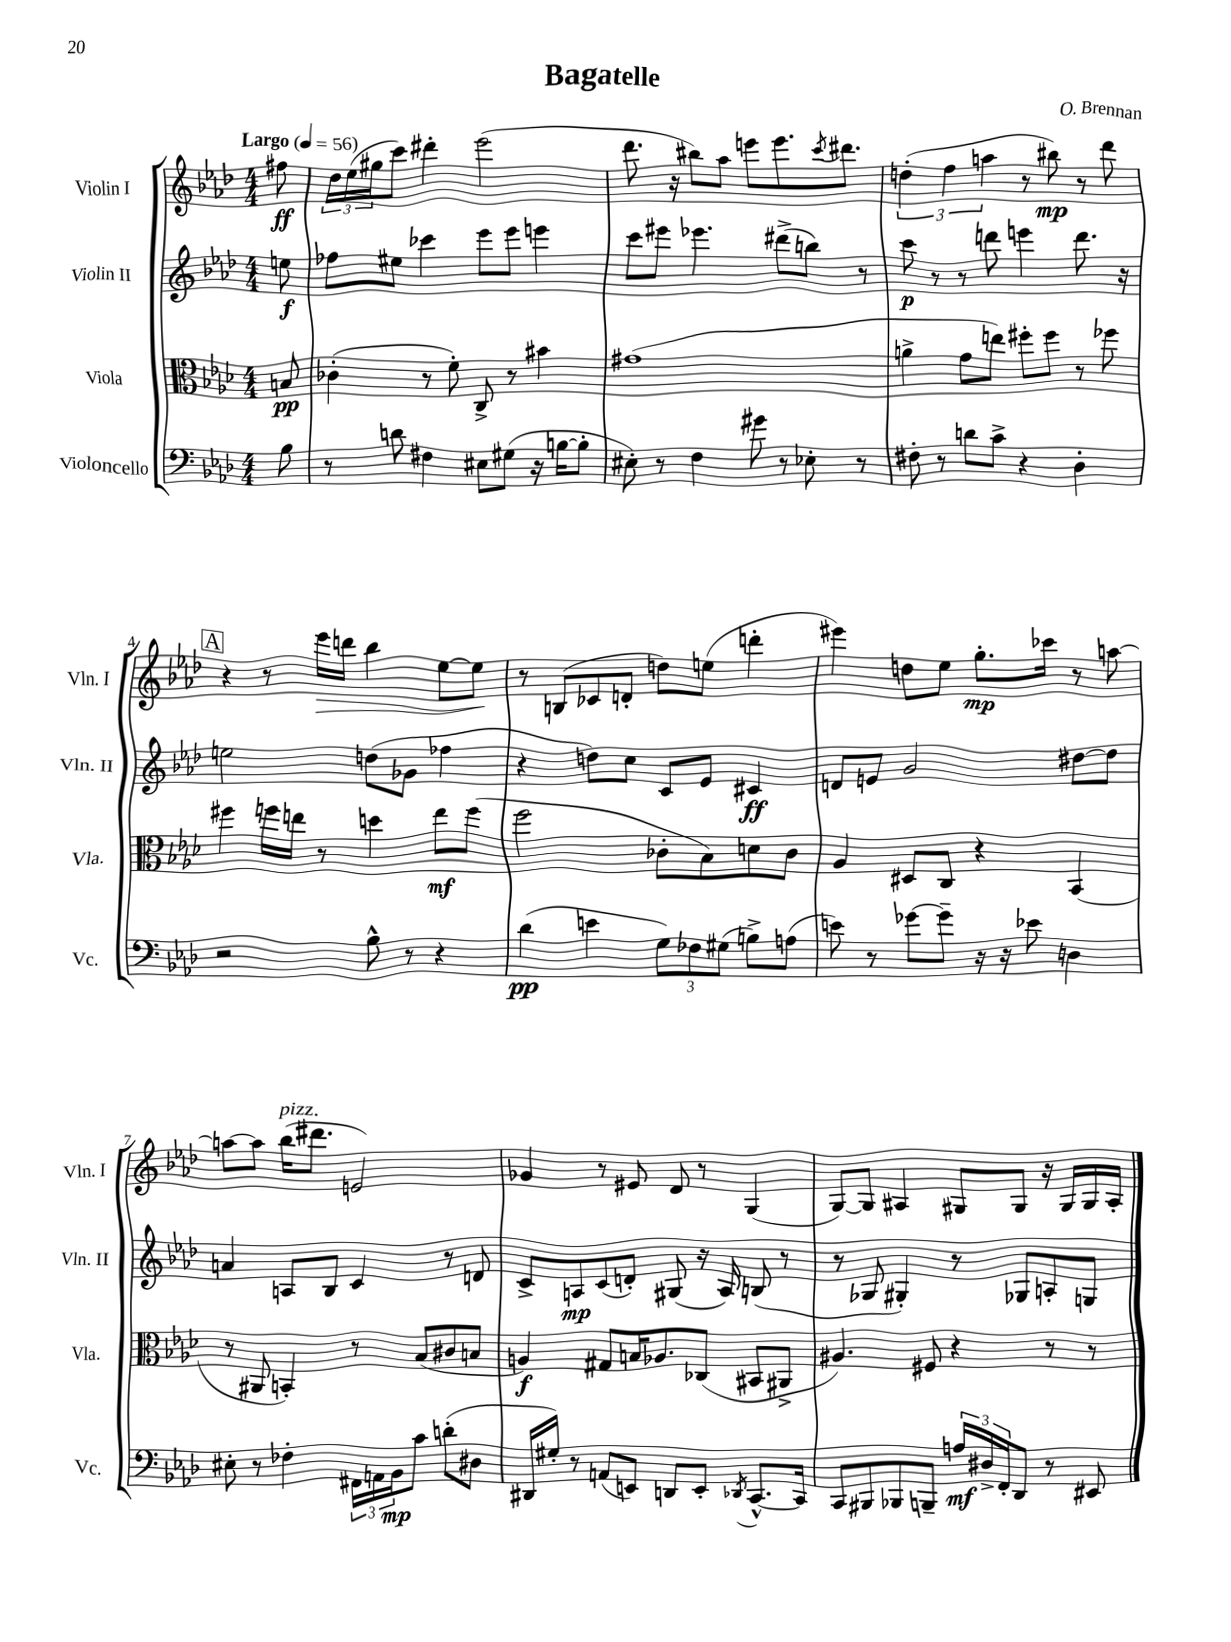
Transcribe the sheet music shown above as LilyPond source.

\header { title = "Bagatelle" composer = "O. Brennan" }
<<
\new StaffGroup <<
\new Staff = "s0" \with { instrumentName = "Violin I" shortInstrumentName = "Vln. I" } {
    \clef treble \key aes \major \numericTimeSignature \time 4/4 \partial 8 \tempo "Largo" 4 = 56
    fis''8\ff |
    \tuplet 3/2 { des''16 ees''16( gis''16 } c'''8) dis'''4-. ees'''2( |
    des'''8. r16 bis''8) aes''8 e'''8 e'''8. \acciaccatura { c'''8 } dis'''8. |
    \tuplet 3/2 { d''4-.( f''4 a''4 } r8 bis''8\mp) r8 des'''8 |
    \mark \markup { \box "A" } r4 r8 ees'''16\> d'''16 bes''4 ees''8~ ees''8\! |
    r8 b8( ces'8 d'8-. d''8) e''8( d'''4-. |
    eis'''4) d''8 ees''8 g''8.-.\mp ces'''16 r8 a''8~ |
    a''8~ a''8 bes''16^\markup { \italic "pizz." }( dis'''8. e'2) |
    ges'4 r8 eis'8 des'8 r8 g4( |
    g8~) g8 ais4 gis8 gis8 r16 gis16 gis16 ais16-. \bar "|." |
}
\new Staff = "s1" \with { instrumentName = "Violin II" shortInstrumentName = "Vln. II" } {
    \clef treble \key aes \major \numericTimeSignature \time 4/4 \partial 8
    e''8\f |
    fes''8 eis''8 ces'''4 ees'''8 ees'''8 e'''4 |
    c'''8 eis'''8 ees'''4. dis'''8->( b''8) r8 |
    c'''8\p r8 r8 d'''8 e'''4 d'''8. r16 |
    \mark \markup { \box "A" } e''2 d''8( ges'8 fes''4 |
    r4 d''8) c''8 c'8 ees'8 cis'4\ff |
    d'8 e'8 g'2 dis''8~ dis''8 |
    a'4 a8 bes8 c'4 r8 d'8 |
    c'8-> a8\mp c'8( d'8-.) gis8( r16 a16) b8( r8 |
    r8 ges8 gis4-.) r8 ges8 a8-. g8 \bar "|." |
}
\new Staff = "s2" \with { instrumentName = "Viola" shortInstrumentName = "Vla." } {
    \clef alto \key aes \major \numericTimeSignature \time 4/4 \partial 8
    b8\pp |
    ces'4-.( r8 f'8-.) c8-> r8 bis'4 |
    gis'1( |
    a'4-> g'8 e''8) fis''8-. fis''8 r8 fes''8 |
    \mark \markup { \box "A" } fis''4 f''16 e''16 r8 d''4 e''8\mf f''8( |
    f''2 ces'8-. bes8) d'8 ces'8 |
    aes4 dis8 c8 r4 bes,4( |
    r8 ais,8 b,4-.) r8 bes8( cis'8 b8 |
    a4\f) gis8 b16 aes8. ces8( bis,8 ais,8-> |
    ais4.) fis8 r4 r8 r8 \bar "|." |
}
\new Staff = "s3" \with { instrumentName = "Violoncello" shortInstrumentName = "Vc." } {
    \clef bass \key aes \major \numericTimeSignature \time 4/4 \partial 8
    bes8 |
    r8 d'8 fis4 eis8 gis8( r16 b16~ b8-. |
    eis8-.) r8 f4 gis'8 r8 ees8-. r8 |
    fis8-. r8 d'8 c'8-> r4 des4-. |
    \mark \markup { \box "A" } r2 bes8-^ r8 r4 |
    des'4\pp( e'4 \tuplet 3/2 { g8) fes8 gis8( } b8->) a8( |
    e'8) r8 ges'8~ ges'8-- r16 r16 ees'8 d4 |
    eis8-. r8 fes4-. \tuplet 3/2 { fis,16 a,16 bes,16\mp } c'8 d'8-.( dis8 |
    dis,16 gis16-.) r8 a,8( e,8) d,8 e,8-. \acciaccatura { des,8 } c,8.~-^ c,16 |
    c,8 bis,,8 bes,,8 b,,8-- \tuplet 3/2 { a16\mf dis16-> f,16-. } des,8 r8 eis,8 \bar "|." |
}
>>
>>
